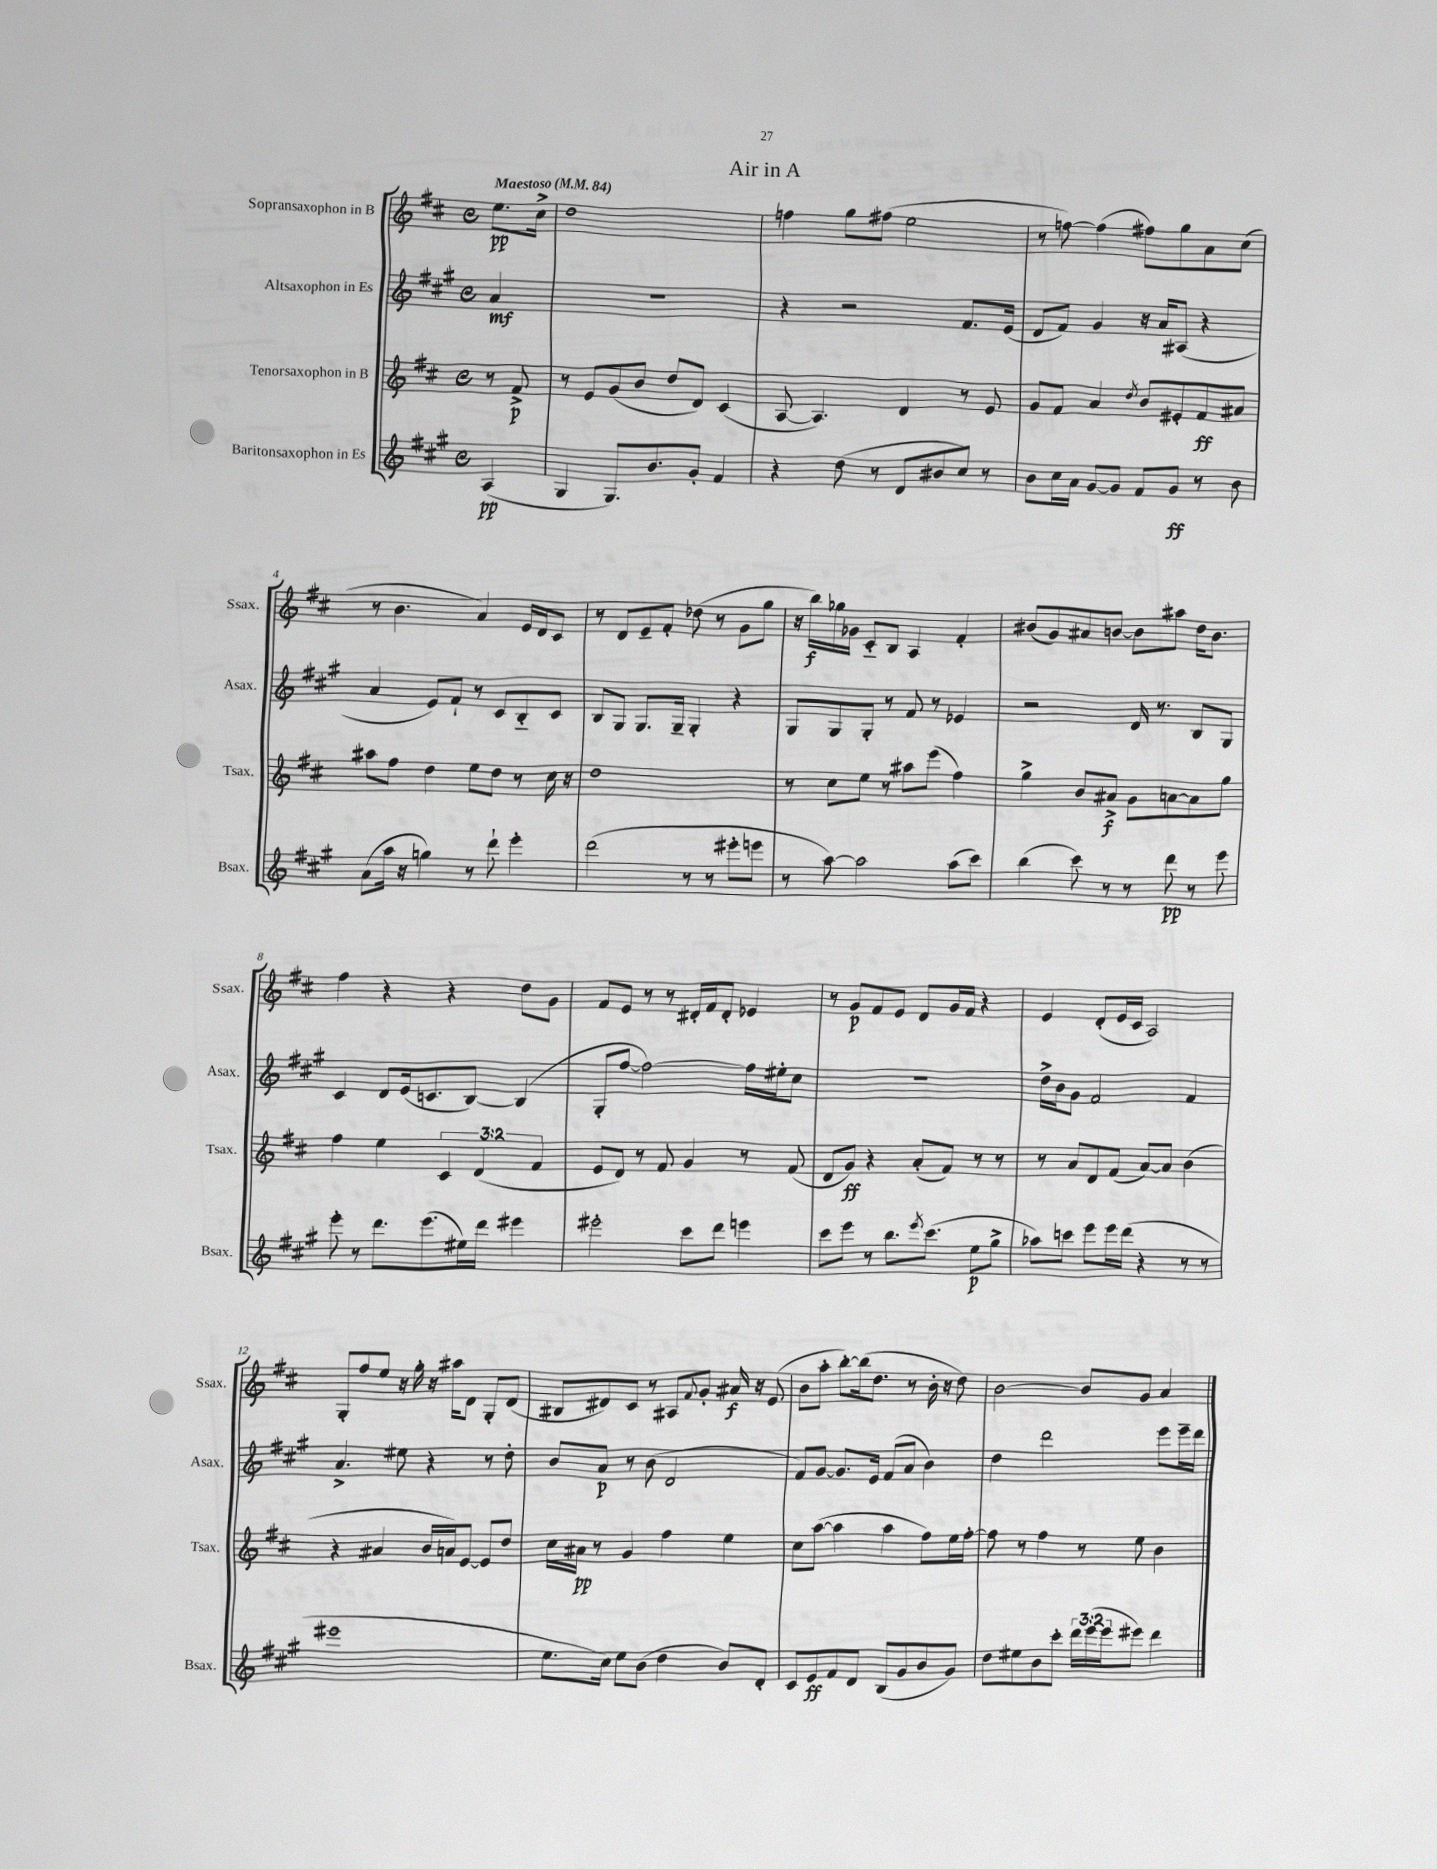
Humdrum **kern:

**kern	**kern	**kern	**kern
*staff4	*staff3	*staff2	*staff1
*clefG2	*clefG2	*clefG2	*clefG2
*k[f#c#g#]	*k[f#c#]	*k[f#c#g#]	*k[f#c#]
*M4/4	*M4/4	*M4/4	*M4/4
*met(c)	*met(c)	*met(c)	*met(c)
*MM84	*MM84	*MM84	*MM84
(4A	8r	4a	8.ee
.	8f#^	.	.
.	.	.	16cc#^
=	=	=	=
4G#	8r	1r	1dd
.	8e	.	.
8.G#)	(8g	.	.
.	8b	.	.
8.b	.	.	.
.	8dd	.	.
8g#'	8d)	.	.
4f#	(4c#	.	.
=	=	=	=
4r	[8A	4r	4ff
.	4.A])	.	.
(8dd	.	2r	8gg
8r	.	.	(8ff#
8d	4d	.	2ee
8b#	.	.	.
8cc#)	8r	8.f#	.
8r	8e	.	.
.	.	(16e	.
=	=	=	=
8b	8g	8d	8r
16cc#	8f#	8f#)	[8ff)
16a	.	.	.
[8g#	4a	4g#	(4ff]
8g#]	.	.	.
.	8qdd	.	.
8f#	8b	16r	8ff#)
.	.	16a	.
8g#	8e#'	(8A#	8gg
8r	8f#	4r	8a
8b	8a#	.	(8cc#
=	=	=	=
(8a	8aa#	4a	8r
16aa	8ff#	.	4.b
16r	.	.	.
4gg)	4dd	8e)	.
.	.	8f#`	.
8r	8ee	8r	4a)
8ddd`	8dd	8c#	.
4eee'	8r	8B'~	16e
.	.	.	16d
.	16cc#	8c#	8c#
.	16r	.	.
=	=	=	=
(2ddd	1dd	8B	8r
.	.	8G#	8d
.	.	8.G#	8e~
.	.	.	8f#'
.	.	16G#~	.
8r	.	4G#'	(8dd-
8r	.	.	8r
8eee#'	.	4r	8g
8eee	.	.	8gg
=	=	=	=
8r	8r	8G#	16r
.	.	.	16bb)
[8aa)	8cc#	8G#	16gg-
.	.	.	16g-
2aa]	8ee	8G#'	8c#'~
.	8r	8r	8B
.	8aa#	8f#	4A
.	(8eee	8r	.
(8aa	4ff#)	4e-	4f#'
8ccc#)	.	.	.
=	=	=	=
(4bb	4gg^	2r	(8b#
.	.	.	8g)
8ccc#)	8b	.	8a#
8r	8a#^	.	[8b
8r	8g	16d	8b]
.	.	8.r	.
8ddd	[8a	.	8aa#
8r	8a]	8B	16dd
.	.	.	8.b
8eee	8gg	8G#	.
=	=	=	=
8eee'	4ff#	4c#	4ff#
8r	.	.	.
8.ddd	4ee	8d	4r
.	.	(16e	.
(8.eee	.	8.c	.
.	6c#	.	4r
16ee#)	.	[8B)	.
.	(6d	.	.
16ddd	.	.	.
4eee#	.	(4B]	8dd
.	6f#	.	.
.	.	.	8g
=	=	=	=
2eee#'	8e	8G#'	8f#
.	8d)	[8ff#	8e
.	8r	2ff#_)	8r
.	8f#	.	8r
8ccc#	4g	.	16d#'
.	.	.	16f#
8ddd	.	.	8d#'
4eee	8r	16ff#]	4e-
.	.	16ee#'	.
.	(8f#	8cc#	.
=	=	=	=
8ccc#	8d	1r	8r
8eee	8g)	.	8g
8r	4r	.	8f#
8.bb	.	.	8e
.	(8a'	.	8d
8qeee	.	.	.
(8.ccc#	.	.	.
.	8f#)	.	16g
.	.	.	16f#
8ee	8r	.	4r
8gg#^	8r	.	.
=	=	=	=
8aa-)	8r	16dd^	4e
.	.	16b	.
8ccc	8a	8g#	.
8eee	8d	2f#	(8d'
16eee	(8f#	.	16e
(16ddd	.	.	16c#
4r	[8a)	.	2A)
.	8a]	.	.
8r	(4b	4f#	.
8r	.	.	.
=	=	=	=
1eee#	4r	4.a^	8G'
.	.	.	8ff#
.	4a#	.	8ee
.	.	8ee#	16r
.	.	.	16gg'
.	16b	4r	16r
.	16a)	.	16aa#
.	[8e	.	8d
.	8e]	8r	8G'
.	8dd	8dd'	(8d
=	=	=	=
8.ee	16cc#	8b	8B#
.	16a#	.	.
.	8r	8a	8d#)
16cc#)	.	.	.
8ee	4g	8r	8c#
(8b	.	(8b	8r
4dd	4ff#	2d	8A#
.	.	.	8qqf#
.	.	.	8g'
8b)	4ee	.	16a#
.	.	.	16r
8d'	.	.	(8e
=	=	=	=
8c#	8cc#	8f#)	8b
8e	([8aa	[8g#	8aa'
8f#	4aa]	8.g#]	[8bb')
8d	.	.	(16bb]
.	.	16e	8.dd
(8B	4aa	(8f#	.
8g#	.	8a	8r
8b	8ff#)	4b)	16b'
.	.	.	16r
8g#)	16ee	.	8dd)
.	[16ff#'	.	.
=	=	=	=
8dd	8ff#]	4dd	[2b
8ee#	8r	.	.
8b	4ff#	2ddd	.
8ccc#'	.	.	.
24ddd	8r	.	8b]
(24eee	.	.	.
24eee	.	.	.
8eee#)	8ee	.	8g
4ddd	4b	8eee	4a
.	.	16eee~	.
.	.	16ddd	.
==	==	==	==
*-	*-	*-	*-
